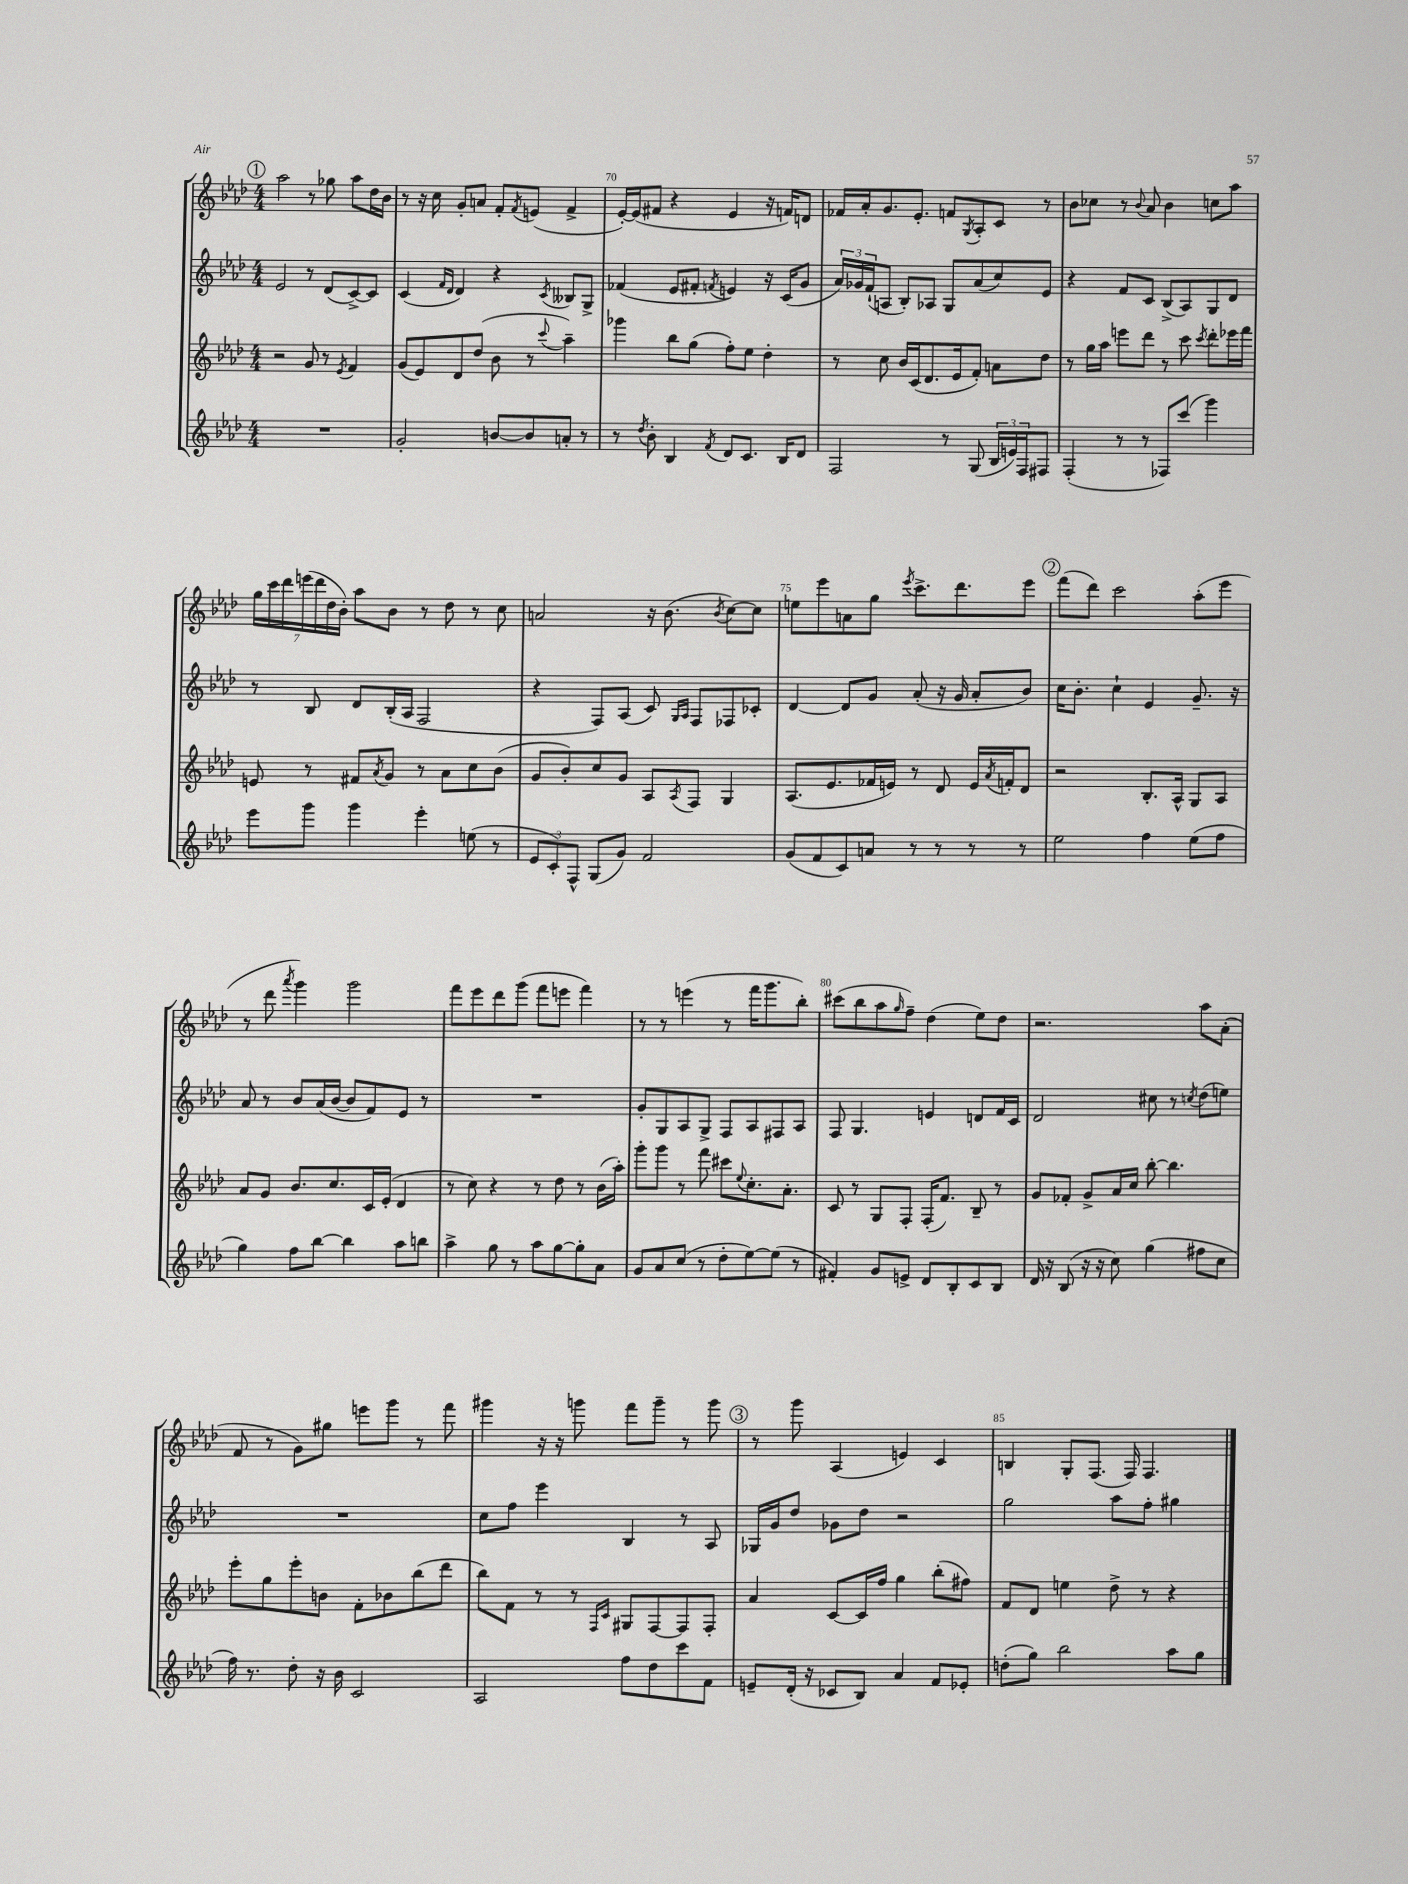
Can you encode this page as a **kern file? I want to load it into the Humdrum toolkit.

**kern	**kern	**kern	**kern
*staff4	*staff3	*staff2	*staff1
*clefG2	*clefG2	*clefG2	*clefG2
*k[b-e-a-d-]	*k[b-e-a-d-]	*k[b-e-a-d-]	*k[b-e-a-d-]
*M4/4	*M4/4	*M4/4	*M4/4
1r	2r	2e-	2aa-
.	8g	8r	8r
.	8r	(8d-	8gg-
.	8qe-	.	.
.	4f	[8c^)	8aa-
.	.	8c]	16dd-
.	.	.	16b-
=	=	=	=
2g'	(8g	(4c	8r
.	8e-)	.	16r
.	.	.	16cc
.	.	16qqf	.
.	.	16qqd-	.
.	8d-	4d-)	8g'
.	(8dd-	.	8a
[8b	8b-	4r	8f'
.	.	.	8qf
8b]	8r	.	(8e
.	8qqccc	8qc	.
8a'	4aa-~)	8B--	4f^
8r	.	8G^	.
=	=	=	=
8r	4ggg-	(4f-	[16e-')
.	.	.	(16e-]
8qdd-	.	.	.
8b-'	.	.	8f#
4B-	8bb-	8e-	4r
.	(8gg	8f#'	.
8qf	.	8qf	.
8d-	8ff')	4e)	4e-
8.c	8ee-	.	.
.	4dd-'	16r	16r
16B-	.	(16c	16f)
8d-	.	8g	8d
=	=	=	=
2F	8r	24a-)	16f-
.	.	24g-	.
.	.	.	16a-'
.	.	(24f`	.
.	8cc	8A	8.g
.	16b-	8B-')	.
.	(16c	.	8.e-'
.	8.d-	8A-	.
8r	.	8G	8f
.	16e-	.	.
.	.	.	8qG
(8G	8f')	(8a-	8A-'
24B-	8a	8cc)	8c
24e)	.	.	.
24F	.	.	.
8F#	8dd-	8e-	8r
=	=	=	=
(4F'	8r	4r	8b-
.	16gg	.	8cc-
.	16aa-	.	.
8r	8eee	8f	8r
.	.	.	8qqb-
8r	8ddd-	8c	8a-
8F-)	8r	(8B-^	4b-
(8ccc	8ccc	8A-)	.
.	8qccc	.	.
4ggg)	8ddd-'	8G	8cc
.	16eee-	8d-	8aa-
.	16fff	.	.
=	=	=	=
8eee-	8e	8r	28gg
.	.	.	28ccc
.	.	.	28ddd-
.	.	.	(28eee
8ggg	8r	8B-	.
.	.	.	28ddd-
.	.	.	28dd-
.	.	.	28b-')
4ggg	8f#	8d-	8aa-
.	8qa-	.	.
.	8g	(16B-'	8b-
.	.	16A-	.
4eee-'	8r	2F	8r
.	8a-	.	8dd-
(8ee	8cc	.	8r
8r	(8b-	.	8cc
=	=	=	=
12e-	8g	4r	2a
12c')	.	.	.
.	8b-')	.	.
12F^^	.	.	.
(8G	8cc	8F)	.
8g)	8g	(8A-	.
2f	8A-	8c)	16r
.	.	.	(8.b-
.	.	16qqG	.
.	8qA-	16qqA-	.
.	8F	8F	.
.	.	.	8qb-
.	4G	8F-	[8cc)
.	.	8c-'	8cc]
=	=	=	=
(8g	(8.A-	[4d-	8ee
8f	.	.	8eee-
.	8.e-	.	.
8c)	.	8d-]	8a
8a	16f-	8g	8gg
.	16e)	.	.
.	.	.	8qeee-
8r	8r	(8a-'	8.ccc^
8r	8d-	16r	.
.	.	16g	8.ddd-
8r	16e	8a-'	.
.	8qa-	.	.
.	16f'	.	.
8r	8d-	8b-)	8eee-
=	=	=	=
2ee-	2r	16cc	(8fff
.	.	8.b-'	.
.	.	.	8ddd-)
.	.	4cc`	2ccc
4ff	8.B-'	4e-	.
.	16A-^^	.	.
(8ee-	8G	8.g~	(8aa-'
8ff	8A-	.	8eee-
.	.	16r	.
=	=	=	=
4gg)	8a-	8a-	8r
.	8g	8r	8ddd-
.	.	.	8qaaa-
8ff	8.b-	8b-	4ggg)
[8bb-	.	(16a-	.
.	8.cc	[16b-	.
4bb-]	.	8b-]	2ggg
.	16c	8f)	.
.	(16e-'	.	.
8aa-	4d-	8e-	.
8bb	.	8r	.
=	=	=	=
4aa-^	8r	1r	8fff
.	8cc)	.	8eee-
8gg	4r	.	8ddd-
8r	.	.	(8ggg
8aa-	8r	.	8fff
[8gg	8dd-	.	8eee
8gg']	8r	.	4fff)
8a-	(16b-	.	.
.	16aa-')	.	.
=	=	=	=
8g	8ggg'	8g'	8r
8a-	8ggg	8G	8r
(8cc	8r	8A-	(4eee
8r	8fff	8G^	.
8dd-'	8ccc#	8F	8r
.	8qqee-	.	.
[8ee-)	8.cc'	8A-	16fff
.	.	.	8.ggg
(8ee-]	.	8F#	.
.	8.a-'	.	.
8r	.	8A-	8bb-')
=	=	=	=
4f#')	8c	8F	(8ccc#
.	8r	4.G	8bb-
8g	8G	.	8aa-
.	.	.	16qqgg
8e^	8F'	.	8ff~)
8d-	(16F'	4e	(4dd-
.	8.f)	.	.
8B-'	.	.	.
8c	8B-~	8d	8ee-)
8B-	8r	16f	8dd-
.	.	16c	.
=	=	=	=
16d-	8g	2d-	2.r
16r	.	.	.
(8B-	8f-'	.	.
16r	8g^	.	.
16r	.	.	.
8cc)	16a-	.	.
.	16cc	.	.
(4gg	[8bb-'	8cc#	.
.	4.bb-]	8r	.
.	.	8qcc	.
8ff#	.	(8dd-	8aa-
8cc	.	8ee)	(8a-'
=	=	=	=
16ff)	8eee-'	1r	8f
8.r	.	.	.
.	8gg	.	8r
8dd-'	8eee-'	.	8g)
16r	8b	.	8gg#
16b-	.	.	.
2c	8f'	.	8eee
.	8b-	.	8ggg
.	(8bb-	.	8r
.	8ddd-	.	8fff
=	=	=	=
2A-	8bb-)	8cc	4ggg#
.	8f	8ff	.
.	8r	4eee-	16r
.	.	.	16r
.	8r	.	8ggg
.	16qqF	.	.
.	16qqc	.	.
8ff	8G#	4B-	8fff
8dd-	[8F	.	8ggg~
8ccc	8F]	8r	8r
8f	8F'	8A-	8ggg
=	=	=	=
8e~	4a-	16G-	8r
.	.	16g	.
(16d-'	.	8dd-	8ggg
16r	.	.	.
8c-	[8c	8g-	(4A-
8B-)	16c]	8dd-	.
.	16ff	.	.
4a-	4gg	2r	4e)
8f	(8bb-'	.	4c
8e-'	8ff#)	.	.
=	=	=	=
(8dd'	8f	2gg	4B
8gg)	8d-	.	.
2bb-	4ee	.	8G'
.	.	.	(8.F
.	8dd-^	8aa-	.
.	.	.	16F)
.	8r	8ff'	4.F
8aa-	4r	4gg#	.
8gg	.	.	.
==	==	==	==
*-	*-	*-	*-
